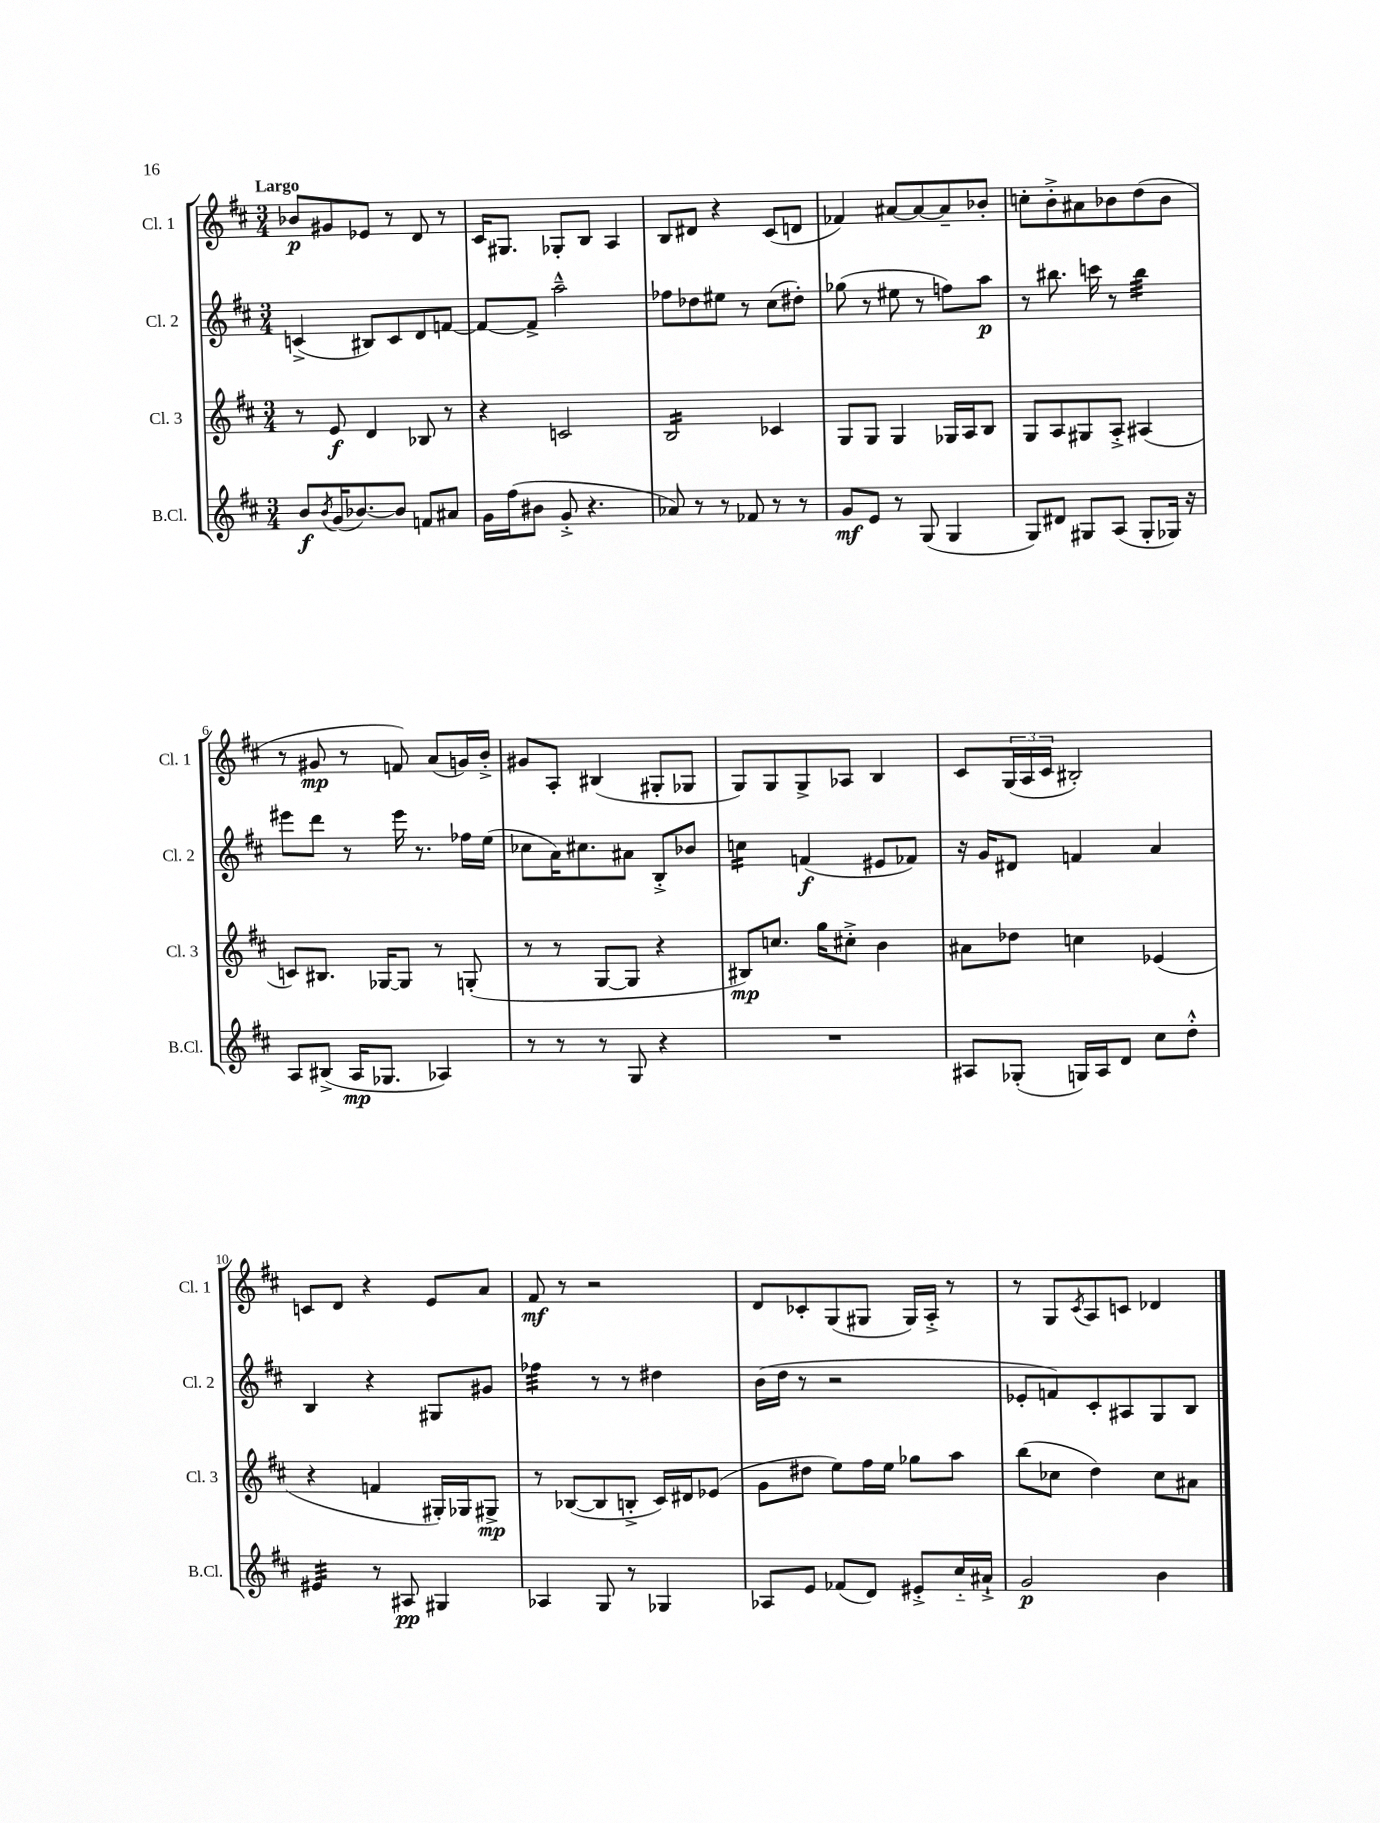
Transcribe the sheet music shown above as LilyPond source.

<<
\new StaffGroup <<
\new Staff = "s0" \with { instrumentName = "Cl. 1" shortInstrumentName = "Cl. 1" } {
    \clef treble \key d \major \numericTimeSignature \time 3/4 \tempo "Largo"
    bes'8\p gis'8 ees'8 r8 d'8 r8 |
    cis'16 gis8. ges8-. b8 a4 |
    b8 dis'8 r4 cis'8( d'8 |
    fes'4) ais'8~ ais'8~ ais'8-- bes'8-. |
    c''8-. b'8-.-> ais'8 bes'8 d''8( bes'8 |
    r8 gis'8\mp r8 f'8) a'8( g'16) b'16-.-> |
    gis'8 a8-. bis4( gis8-. ges8 |
    g8) g8 g8-> aes8 b4 |
    cis'8 \tuplet 3/2 { g16( a16 cis'16 } bis2-.) |
    c'8 d'8 r4 e'8 a'8 |
    fis'8\mf r8 r2 |
    d'8 ces'8-. g8( gis8 gis16) a16-.-> r8 |
    r8 g8 \acciaccatura { cis'8 } a8 c'8 des'4 \bar "|." |
}
\new Staff = "s1" \with { instrumentName = "Cl. 2" shortInstrumentName = "Cl. 2" } {
    \clef treble \key d \major \numericTimeSignature \time 3/4
    c'4->( bis8) c'8 d'8 f'8~ |
    f'8~ f'8-> a''2---^ |
    fes''8 des''8 eis''8 r8 cis''8( dis''8-.) |
    ges''8( r8 eis''8 r8 f''8) a''8\p |
    r8 bis''8. c'''16 r8 bis''4:32 |
    eis'''8 d'''8 r8 eis'''16 r8. fes''16 e''16( |
    ces''8 a'16) cis''8. ais'8 b8-.-> bes'8 |
    c''4:16 f'4\f( eis'8 fes'8) |
    r16 g'16 dis'8 f'4 a'4 |
    b4 r4 gis8 gis'8 |
    fes''4:32 r8 r8 dis''4 |
    b'16( d''16 r8 r2 |
    ees'8-. f'8) cis'8-. ais8 g8 b8 \bar "|." |
}
\new Staff = "s2" \with { instrumentName = "Cl. 3" shortInstrumentName = "Cl. 3" } {
    \clef treble \key d \major \numericTimeSignature \time 3/4
    r8 e'8\f d'4 bes8 r8 |
    r4 c'2 |
    b2:16 ces'4 |
    g8 g8 g4 ges16 a16 b8 |
    g8 a8 gis8 a8-.-> ais4( |
    c'8) bis8. ges16~ ges8 r8 g8-.( |
    r8 r8 g8~ g8 r4 |
    bis8\mp) c''8. g''16 cis''8-.-> b'4 |
    ais'8 des''8 c''4 ees'4( |
    r4 f'4 gis16-.) ges16 gis8->\mp |
    r8 bes8~( bes8 b8-.-> cis'16) dis'16 ees'8( |
    g'8 dis''8 e''8) fis''16 e''16 ges''8 a''8 |
    b''8( ces''8 d''4) ces''8 ais'8 \bar "|." |
}
\new Staff = "s3" \with { instrumentName = "B.Cl." shortInstrumentName = "B.Cl." } {
    \clef treble \key d \major \numericTimeSignature \time 3/4
    b'8\f \acciaccatura { b'8 } g'16( bes'8.~) bes'8 f'8 ais'8 |
    g'16 fis''16( bis'8 g'8-.-> r4. |
    aes'8) r8 r8 fes'8 r8 r8 |
    g'8\mf e'8 r8 g8( g4 |
    g8) dis'8 gis8 a8( gis8-. ges16) r16 |
    a8 bis8->( a16\mp ges8. aes4) |
    r8 r8 r8 g8 r4 |
    R2. |
    ais8 ges8-.( g16) ais16 d'8 cis''8 d''8-.-^ |
    eis'4:32 r8 ais8\pp gis4 |
    aes4 g8 r8 ges4 |
    aes8 e'8 fes'8( d'8) eis'8-.-> cis''16-_ ais'16-!-> |
    g'2\p b'4 \bar "|." |
}
>>
>>
